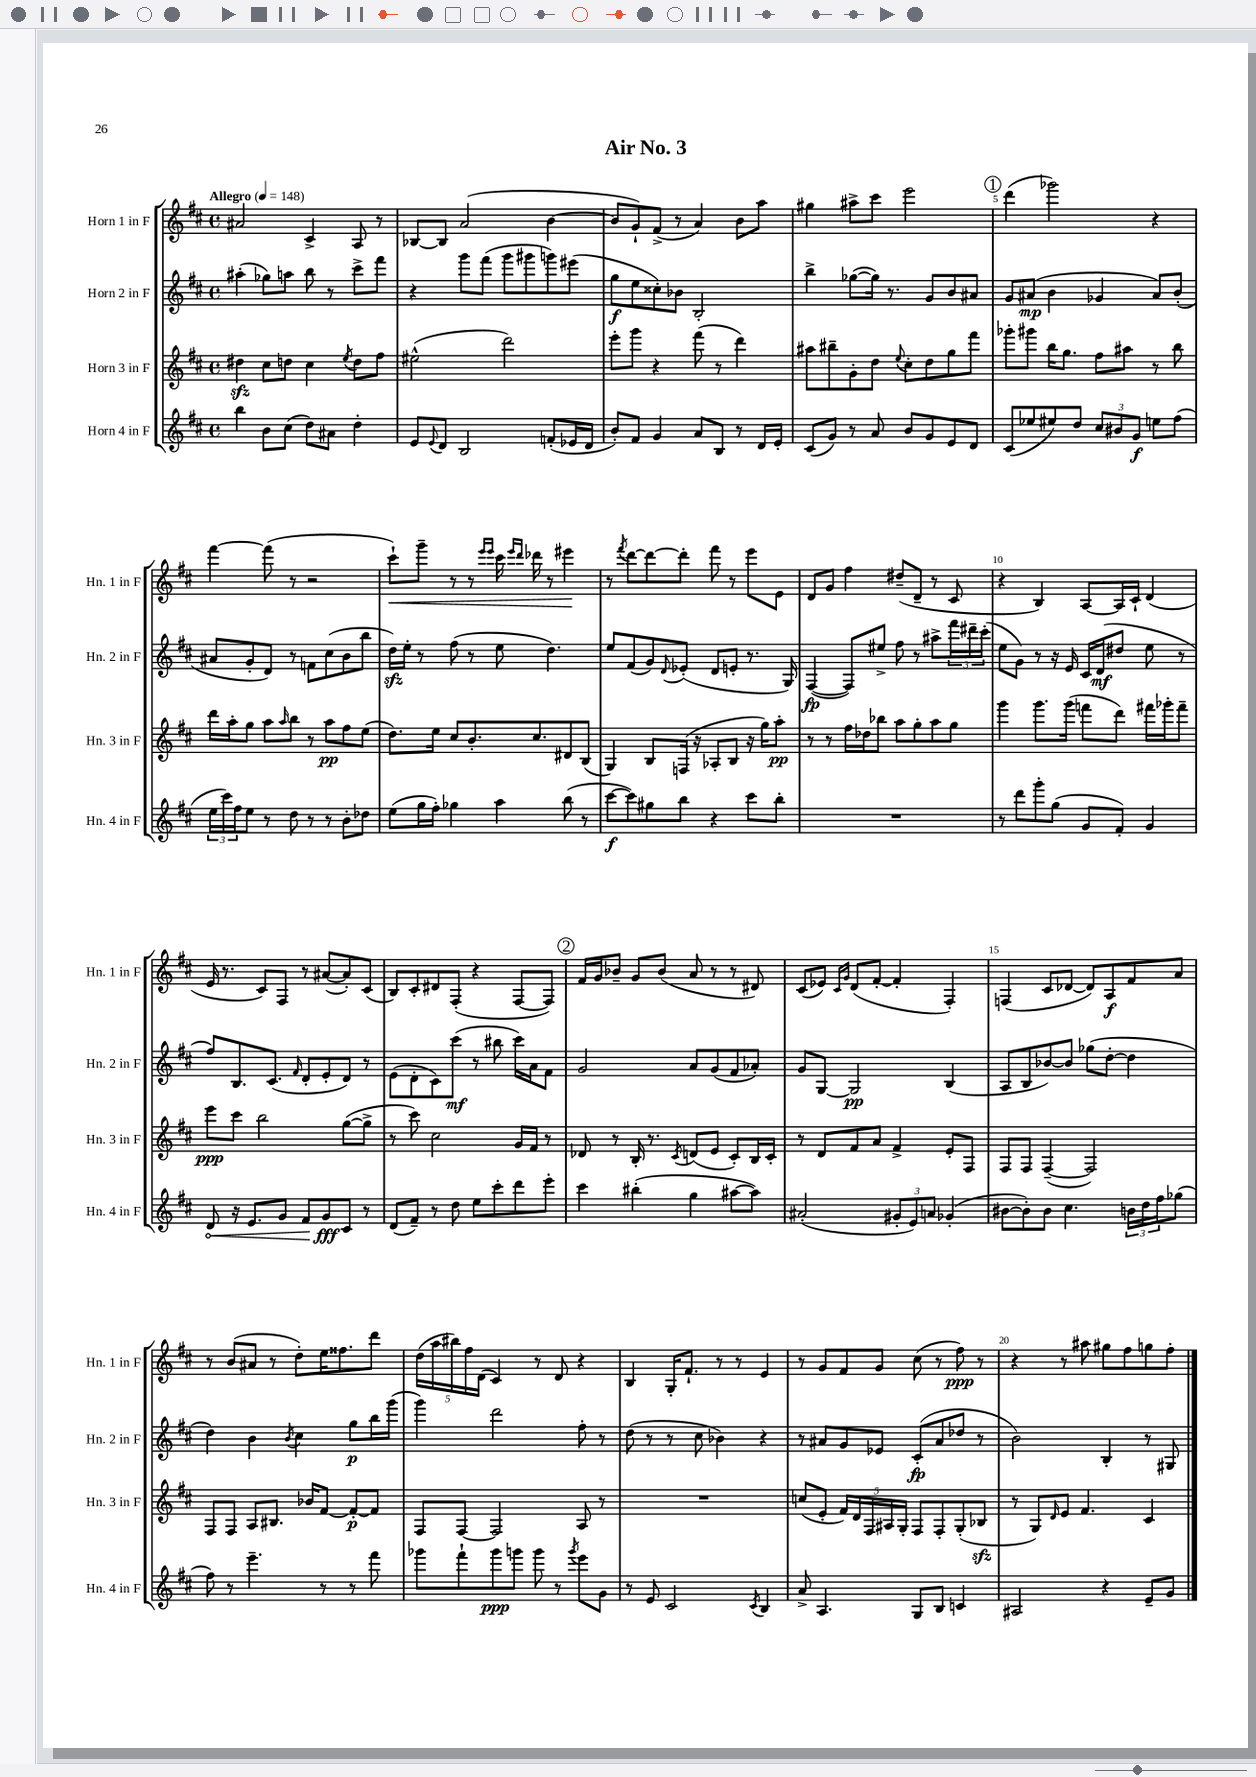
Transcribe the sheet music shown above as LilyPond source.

\header { title = "Air No. 3" }
<<
\new StaffGroup <<
\new Staff = "s0" \with { instrumentName = "Horn 1 in F" shortInstrumentName = "Hn. 1 in F" } {
    \clef treble \key d \major \defaultTimeSignature \time 4/4 \tempo "Allegro" 4 = 148
    ais'2 cis'4-> a8 r8 |
    bes8~ bes8 a'2( b'4~ |
    b'8 g'8-!) fis'8->( r8 a'4) b'8 a''8 |
    gis''4 ais''8-> cis'''8 e'''2 |
    \mark \markup { \circle "1" } d'''4( ges'''2) r4 |
    fis'''4~ fis'''8( r8 r2 |
    cis'''8-!\<) g'''8-- r8 r8 \grace { e'''16 e'''16 } cis'''16 \grace { e'''16 d'''16 } des'''16 r8 eis'''4\! |
    r8 \acciaccatura { fis'''8 } d'''8~ d'''8~ d'''8-. fis'''8 r8 e'''8 e'8 |
    d'8 g'8 fis''4 dis''8--( d'8-- r8 cis'8 |
    r4 b4) a8~ a16 cis'16-! d'4( |
    e'16 r8. cis'8) fis8 r8 ais'8~( ais'8-.) cis'8( |
    b8) cis'8-. dis'8 fis8-.( r4 fis8~ fis8) |
    \mark \markup { \circle "2" } fis'16 g'16 bes'8-- g'8 bes'8( a'8 r8 r8 dis'8) |
    cis'8( ees'8) \grace { cis'16 g'16 } d'8( fis'8~-. fis'4-. fis4-.) |
    f4( cis'8 des'8~ des'8) a8\f fis'8 a'8 |
    r8 b'8( ais'8 r8 d''8-.) e''16 fisis''8. d'''8 |
    \tuplet 5/4 { d''16( a''16 bis''16) fis''16 d'16( } cis'4) r8 d'8 r4 |
    b4 g16-. fis'8.-! r8 r8 e'4 |
    r8 g'8 fis'8 g'8 cis''8( r8 fis''8\ppp) r8 |
    r4 r8 ais''8 gis''8 fis''8 g''8 fis''8-. \bar "|." |
}
\new Staff = "s1" \with { instrumentName = "Horn 2 in F" shortInstrumentName = "Hn. 2 in F" } {
    \clef treble \key d \major \defaultTimeSignature \time 4/4
    ais''4-.( ges''8) a''8 b''8 r8 cis'''8-> fis'''8 |
    r4 g'''8 fis'''8( g'''8 gis'''8 g'''8) eis'''8( |
    g''8\f e''8 cisis''8-.) bes'8 b2-. |
    b''4-> ges''8~( ges''16) r8. g'8 b'8 ais'8 |
    \mark \markup { \circle "1" } g'8 ais'8\mp( b'4 ges'4 ais'8) b'8-.( |
    ais'8 g'8-. d'8) r8 f'8 cis''8( b'8 b''8 |
    d''16\sfz) e''16-. r8 fis''8( r8 e''8 d''4.) |
    e''8 fis'8( g'8) \appoggiatura { d'8 } ees'8-.( d'8 e'8-. r8. g16) |
    fis4~\fp( fis8) eis''8-> fis''8 r8 ais''8-> \tuplet 3/2 { fis'''16 dis'''16-- cis'''16-.( } |
    e''8 g'8) r8 r16 e'16 cis'16 d'16\mf( dis''8 e''8 r8 |
    fis''8) b8. cis'8.( \grace { fis'16 } d'8-. e'8-. d'8) r8 |
    e'8( d'8-. cis'8) cis'''8\mf( r8 bis''8 cis'''16) a'16 fis'8 |
    \mark \markup { \circle "2" } g'2 a'8 g'8( fis'8 aes'8-.) |
    g'8 g8~ g2\pp b4( |
    a8 b8 bes'8~) bes'8 ges''8( d''8~-. d''4 |
    d''4) b'4 \acciaccatura { b'8 } cis''4 g''8\p b''16 g'''16( |
    g'''4) d'''2 fis''8-. r8 |
    d''8( r8 r8 cis''8 bes'4) r4 |
    r8 ais'8 g'8 ees'8 cis'8-.\fp( ais'8 des''8 r8 |
    b'2) b4-. r8 gis8 \bar "|." |
}
\new Staff = "s2" \with { instrumentName = "Horn 3 in F" shortInstrumentName = "Hn. 3 in F" } {
    \clef treble \key d \major \defaultTimeSignature \time 4/4
    dis''4\sfz cis''8 d''8 cis''4 \acciaccatura { e''8 } d''8 fis''8 |
    eis''2-^( d'''2) |
    e'''8-. g'''8 r4 fis'''8( r8 d'''4) |
    ais''8 bis''8-- g'8-. d''8 \appoggiatura { e''8 } cis''8-. d''8 g''8 fis'''8 |
    \mark \markup { \circle "1" } ges'''8-. gis'''8 b''16 g''8. fis''8 ais''8 r8 b''8 |
    d'''16 a''16-. g''8 a''8 \grace { a''16 } b''8 r8 a''8\pp fis''8 e''8( |
    d''8.) e''16 cis''8 b'8.-. cis''8. dis'8 b8( |
    g4) b8 f16( r16 aes8-. b8 r16 g''16) a''8-.\pp |
    r8 r8 fis''16 des''16 bes''8 a''8 g''8-. a''8 g''8 |
    g'''4 g'''8. g'''16( f'''8 d'''8) fis'''16 ges'''16-. fis'''8-- |
    e'''8\ppp cis'''8 b''2 g''8~( g''8-> |
    r8 cis'''8) cis''2 g'16 fis'16 r8 |
    \mark \markup { \circle "2" } des'8 r8 b16-. r8. \acciaccatura { cis'8 } d'8( e'8 cis'8-.) b16 cis'16-. |
    r8 d'8 fis'8 a'8 fis'4-> e'8-. fis8 |
    fis8 fis8 fis4~--( fis2) |
    fis8 fis8 a8 bis8. bes'16 fis'8~ fis'8~-.\p fis'8 |
    fis8 fis8~ fis2 a8 r8 |
    R1 |
    c''8( e'8-. \tuplet 5/4 { fis'16) d'16 fis16 ais16 g16-. } fis8 fis8-. g8-.( bes8\sfz |
    r8 g8) \grace { d'16 } e'8 fis'4. cis'4 \bar "|." |
}
\new Staff = "s3" \with { instrumentName = "Horn 4 in F" shortInstrumentName = "Hn. 4 in F" } {
    \clef treble \key d \major \defaultTimeSignature \time 4/4
    b''4 b'8 cis''8( d''8) ais'8 d''4-. |
    e'8 \appoggiatura { e'8 } d'8 b2 f'8-.( ees'16 d'16 |
    b'8-.) fis'8 g'4 a'8 b8 r8 d'16 e'16-. |
    cis'8( g'8) r8 a'8 b'8 g'8 e'8 d'8 |
    \mark \markup { \circle "1" } cis'8( ees''8 eis''8) d''8 \tuplet 3/2 { cis''8 bis'8 g'8\f } e''8 fis''8( |
    \tuplet 3/2 { e''16 cis'''16) fis''16 } e''8 r8 d''8 r8 r8 b'8-. des''8 |
    e''8( g''16 fis''16-.) ges''4 a''4 b''8( r8 |
    cis'''8~\f cis'''8) gis''8 b''8 r4 cis'''8 b''8-. |
    R1 |
    r8 d'''8 g'''8-. g''8( g'8 fis'8-.) g'4 |
    \once \override Hairpin.circled-tip = ##t d'8\< r16 e'8. g'8 fis'8 g'8\fff\! cis'8 r8 |
    d'8( fis'8--) r8 d''8 e''8 cis'''8-. d'''8 e'''8-. |
    \mark \markup { \circle "2" } cis'''4 bis''4-.( g''4 ais''8~ ais''8) |
    ais'2-.( \tuplet 3/2 { gis'8-. e'8) a'8 } ges'4-.( |
    bis'8~ bis'8-.) bis'8 cis''4. \tuplet 3/2 { b'16 d''16 fis''16 } ges''8( |
    fis''8) r8 e'''4.-- r8 r8 fis'''8 |
    ges'''8 fis'''8-! ges'''8\ppp g'''8 g'''8 r8 \acciaccatura { g'''8 } e'''8 g'8 |
    r8 e'8 cis'2 \acciaccatura { cis'8 } b4 |
    a'8-> a4. g8 b8 c'4 |
    ais2 r4 e'8-- g'8 \bar "|." |
}
>>
>>
\layout { \context { \Score \override BarNumber.break-visibility = ##(#f #t #t) barNumberVisibility = #(every-nth-bar-number-visible 5) } }
